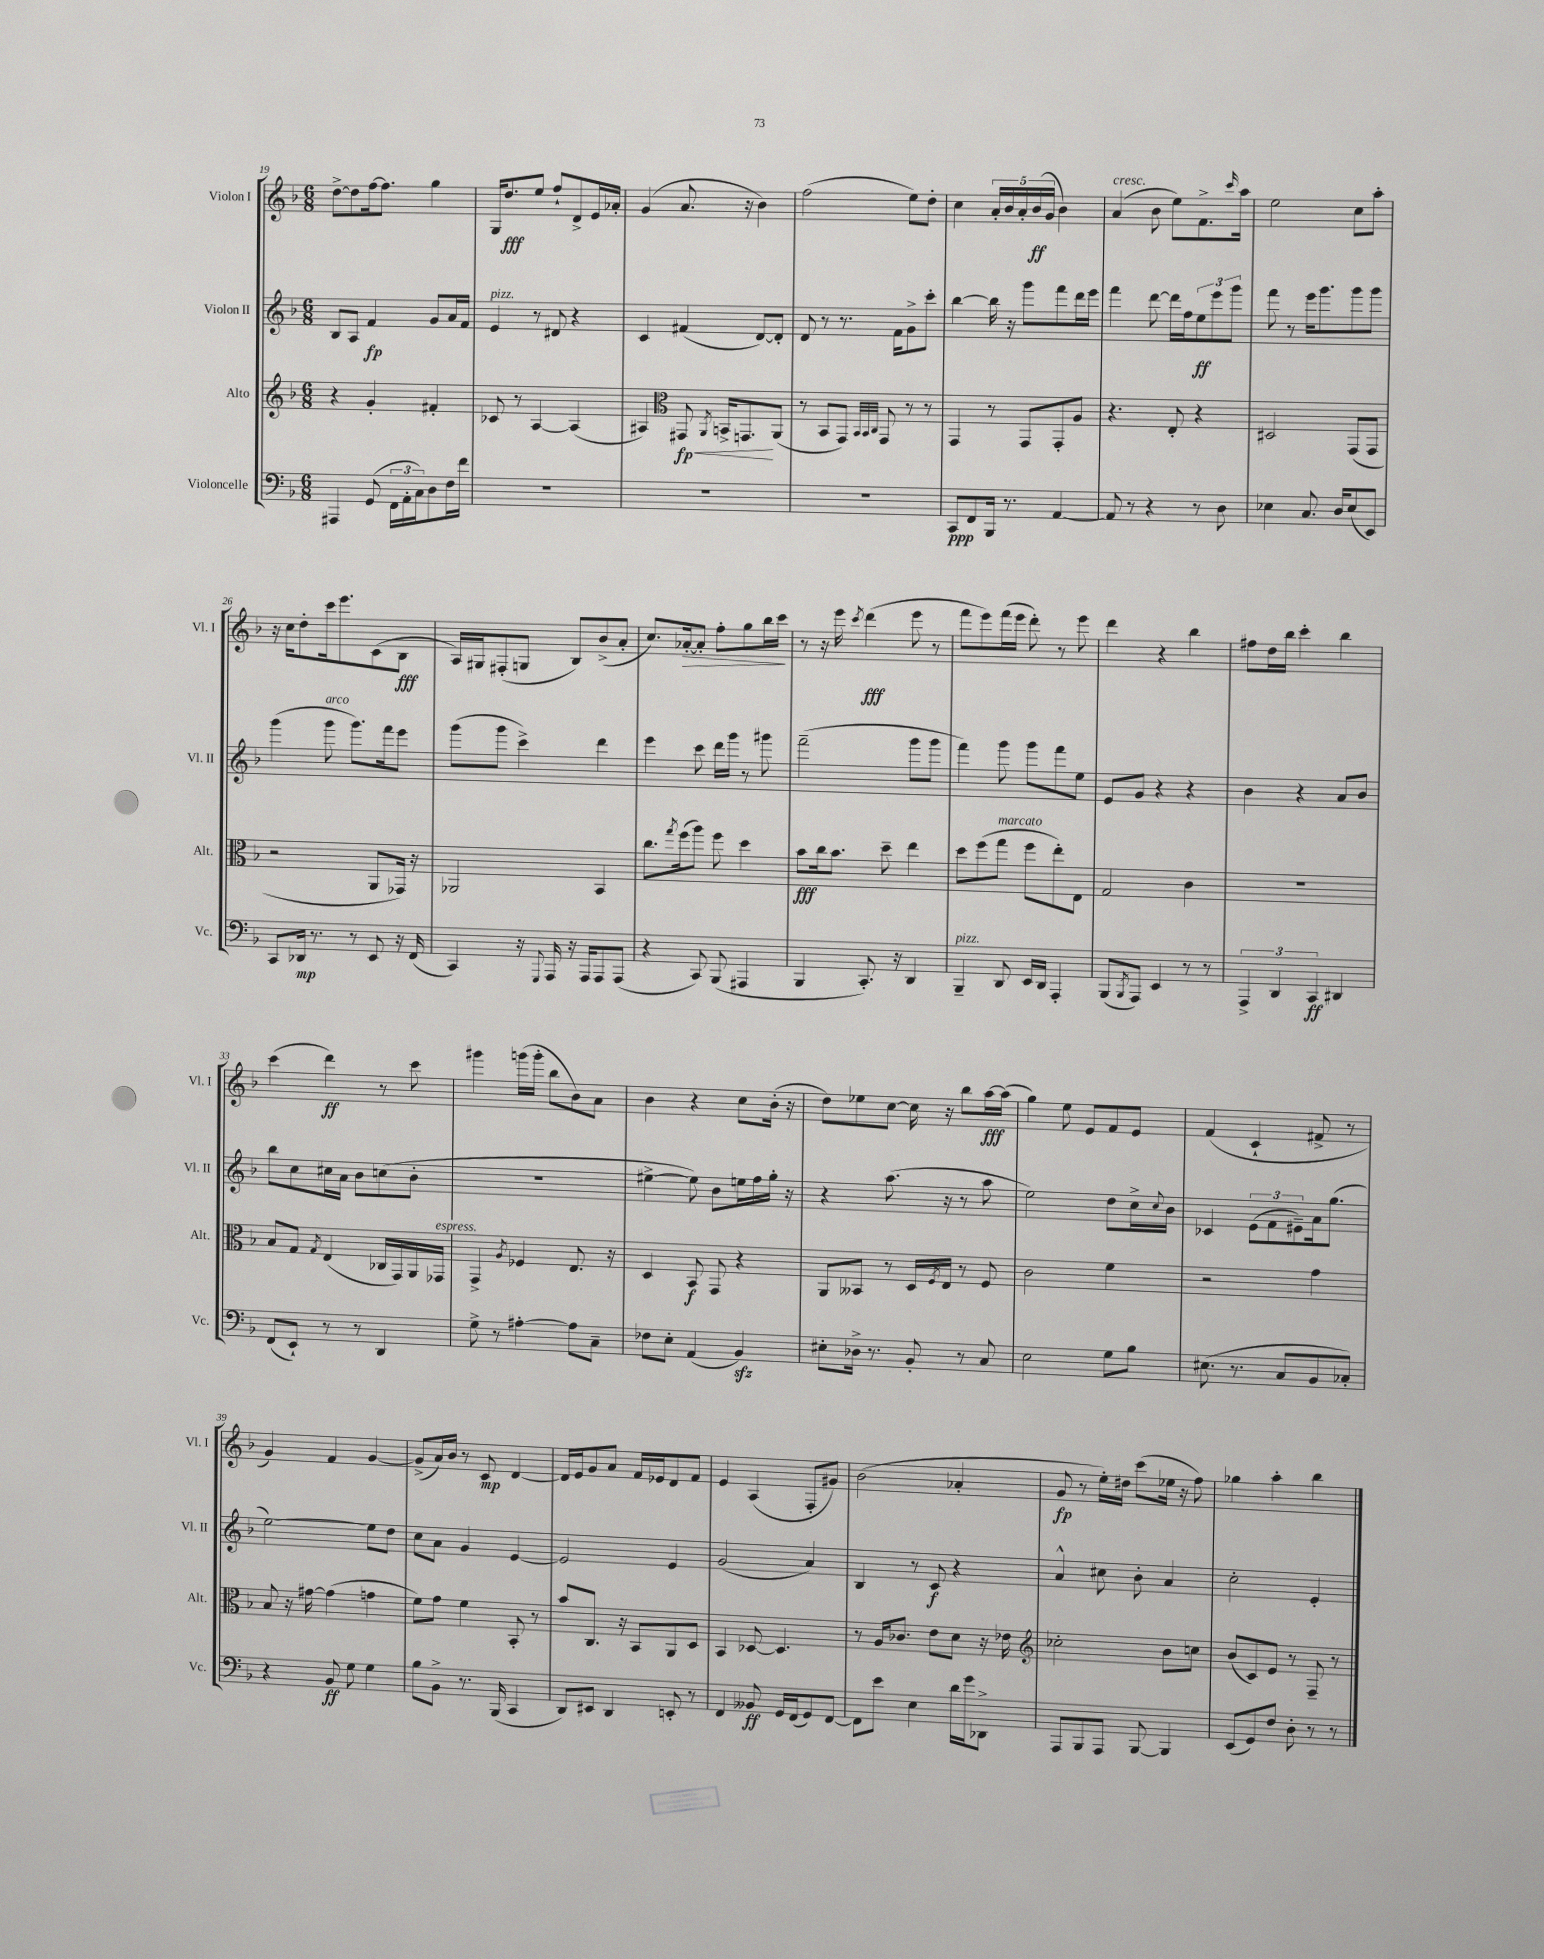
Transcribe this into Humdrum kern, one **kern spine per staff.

**kern	**kern	**kern	**kern
*staff4	*staff3	*staff2	*staff1
*clefF4	*clefG2	*clefG2	*clefG2
*k[b-]	*k[b-]	*k[b-]	*k[b-]
*M6/8	*M6/8	*M6/8	*M6/8
4AAA#	4r	8B-	[8dd^
.	.	8A	8dd]
(8GG	4g'	4f	[16ff
.	.	.	8.ff]
24FF	.	.	.
24AA'	.	.	.
24C)	.	.	.
8D	4f#'	8g	4gg
16F	.	16a	.
16f	.	16f	.
=	=	=	=
2.r	8c-	4e	16G
.	.	.	8.dd
.	8r	.	.
.	[4A	8r	8ee
.	.	8d#	8ff`
.	(4A]	4r	8d^
.	.	.	16e
.	.	.	16a-'
=	=	=	=
2.r	4A#)	4c	(4g
*	*clefC3	*	*
.	8GG#	(4f#	8.a
.	8qAA	.	.
.	16BB^	.	.
.	8.GG	.	16r
.	.	[8d)	4b-)
.	(8AA	8d']	.
=	=	=	=
2.r	8r	8d	(2ff
.	8BB-	8r	.
.	8GG)	8.r	.
.	32qqBB-	.	.
.	32qqBB-	.	.
.	32qqC	.	.
.	8GG	.	.
.	.	16f	.
.	8r	8g^	8ee)
.	8r	8ccc'	8dd'
=	=	=	=
8CC	4GG	[4bb-	4cc
8FF	.	.	.
16BBB-	8r	16bb-]	20a'
.	.	.	20b-
8.r	.	16r	.
.	.	.	20a'
.	8GG	8ggg	.
.	.	.	(20b-
.	.	.	20g
[4AA	8GG'	8fff	4b-)
.	8A	16ddd	.
.	.	16eee	.
=	=	=	=
8AA]	4.r	4fff	(4a
8r	.	.	.
4r	.	[8ddd	8b-
.	8E'	16ddd]	8ee)
.	.	16ff	.
8r	4r	12ee	8.f^
.	.	12eee	.
8D	.	.	.
.	.	12ggg	.
.	.	.	16qqccc
.	.	.	16aa
=	=	=	=
4E-	2D#	8fff	2ee
.	.	8r	.
8.C	.	16eee	.
.	.	8.ggg	.
16D	.	.	.
(8E-	(8GG	8ggg	8cc
8EE)	8GG	8ggg	8aa'
=	=	=	=
8CC	2r	(4ggg	16r
.	.	.	16cc
16DD-	.	.	8dd'
8.r	.	.	.
.	.	8ggg	16ccc
.	.	.	8.eee
8r	.	8.ggg)	.
8EE	8AA	.	(8c
.	.	16fff	.
16r	16GG-)	8eee	8B-
(16FF	16r	.	.
=	=	=	=
4CC)	2AA-	(8ggg	16A)
.	.	.	16G#
.	.	8ggg	(8F#'
16r	.	4ccc^)	8G
8qqGGG	.	.	.
16AAA	.	.	.
16r	.	.	8B-)
16AAA	.	.	.
8AAA	4BB-	4ddd	(8b-^
(8AAA	.	.	8a'
=	=	=	=
4r	8.cc	4eee	8.cc)
.	8qgg	.	.
.	(16ff	.	[16a-'
8CC)	8aa)	8ccc	8a-']
(8BBB-	8ff	16ddd	8ff'
.	.	16ggg	.
4AAA#	4dd	8r	8gg
.	.	8ggg#	16bb-
.	.	.	16ccc
=	=	=	=
4BBB-	8b-	(2fff~	8r
.	16cc	.	16r
.	8.b-	.	16eee
.	.	.	8qccc
8.CC')	.	.	(4ddd
.	8dd~	.	.
16r	.	.	.
4DD	4ee	8ggg	8eee
.	.	8ggg	8r
=	=	=	=
4BBB-~	8dd	4fff)	8fff
.	(8ff	.	8eee)
8DD	8gg	8ggg	(16fff
.	.	.	16eee
16EE	8ff	8ggg	8ddd')
16DD	.	.	.
4AAA'	8ee')	8fff	8r
.	8E	8ee	8eee
=	=	=	=
(8BBB-	2G	8e	4ddd
8qBBB-	.	.	.
8AAA)	.	8g	.
4EE	.	4r	4r
8r	4c	4r	4bb-
8r	.	.	.
=	=	=	=
6AAA^	2.r	4b-	8ff#
.	.	.	16dd
6DD	.	.	.
.	.	.	16bb-
.	.	4r	4ccc'
6CC	.	.	.
4DD#	.	8a	4bb-
.	.	8b-	.
=	=	=	=
(8FF	8B-	8bb-	(4ccc
8EE`)	8G	8cc	.
.	8qG	.	.
8r	(4E	16cc#	4ddd)
.	.	16a	.
8r	.	8b-	.
4DD	16C-	(8cc	8r
.	16GG)	.	.
.	16AA	8b-'	8ccc
.	16GG-	.	.
=	=	=	=
8G^	4GG^	2.r	4ggg#
8r	.	.	.
.	8qA	.	.
[4A#'	4F-	.	(16ggg
.	.	.	16ggg'
.	.	.	8bb-
8A#]	8.E	.	8b-)
8C~	.	.	8a
.	16r	.	.
=	=	=	=
8F-	4D	[4ee#^	4b-
8E'	.	.	.
(4AA	8BB-	8ee#])	4r
.	8GG	8b-	.
4BB-)	4r	16ee	8cc
.	.	16ff	.
.	.	16gg'	(16b-'
.	.	16r	16r
=	=	=	=
8E#'	8AA	4r	8dd)
16D-^	8BB--	.	8ee-
8.r	.	.	.
.	8r	(8.aa	[8cc
8BB-'	16D	.	16cc]
.	8qF	.	.
.	16E	16r	16r
8r	8r	8r	8bb-
8C	8F	8aa	[16aa
.	.	.	(16aa]
=	=	=	=
2E	2c	2ee)	4gg)
.	.	.	8ee
.	.	.	8e
8G	4f	8dd	8f
8B-	.	16cc^	8e
.	.	8qqcc	.
.	.	16b-	.
=	=	=	=
(8.E#	2r	4c-	(4f
8.r	.	.	.
.	.	(12e	4c`
.	.	12f	.
8C	.	.	.
.	.	12e#~)	.
8BB-	4g	16a	8f#^
.	.	(8.gg	.
8C-')	.	.	8r
=	=	=	=
4r	8B-	[2ee)	4g)
.	16r	.	.
.	[16g#	.	.
8BB-	(4g#]	.	4f
8G	.	.	.
4G	4g	8ee]	[4g
.	.	8dd	.
=	=	=	=
8B-	8f)	8cc	(8g^]
8BB-^	8g	8a	16a)
.	.	.	16b-
8.r	4f	4g	8r
.	.	.	8c
(16BBB-	.	.	.
4CC	8BB-'	[4e	[4d
.	8r	.	.
=	=	=	=
8DD)	8b-	2e]	16d]
.	.	.	16e
8EE#	8.C	.	8g
4DD	.	.	8a
.	16r	.	.
.	8BB-	.	16f
.	.	.	16e-
8EE'	8AA	4e	8d
8r	8D	.	8f
=	=	=	=
4FF	4BB-	(2g	4e
8BB--	[8D-	.	(4A
16GG	4.D-]	.	.
(16FF	.	.	.
8GG)	.	4a)	8F'
[8FF	.	.	8g#)
=	=	=	=
8FF]	8r	4B-	(2b-
8e	16A	.	.
.	8.c-	.	.
4E	.	8r	.
.	8e	8c	.
16d	8d	4r	4a-'
16g	.	.	.
8DD-^	16r	.	.
.	16e-	.	.
=	=	=	=
*	*clefG2	*	*
8AAA	2cc-'	4a^^	8g
8BBB-	.	.	8r
8AAA	.	8cc#	16ee')
.	.	.	16dd#
[8BBB-	.	8b-'	(8ccc
4BBB-]	8b-	4a	16ee-
.	.	.	16r
.	8cc	.	8ff)
=	=	=	=
(8EE	(8b-	2cc'	4gg-
8GG)	8c)	.	.
8F	8e	.	4aa'
8D'	8r	.	.
8r	8F~	4e'	4bb-
8r	8r	.	.
==	==	==	==
*-	*-	*-	*-
